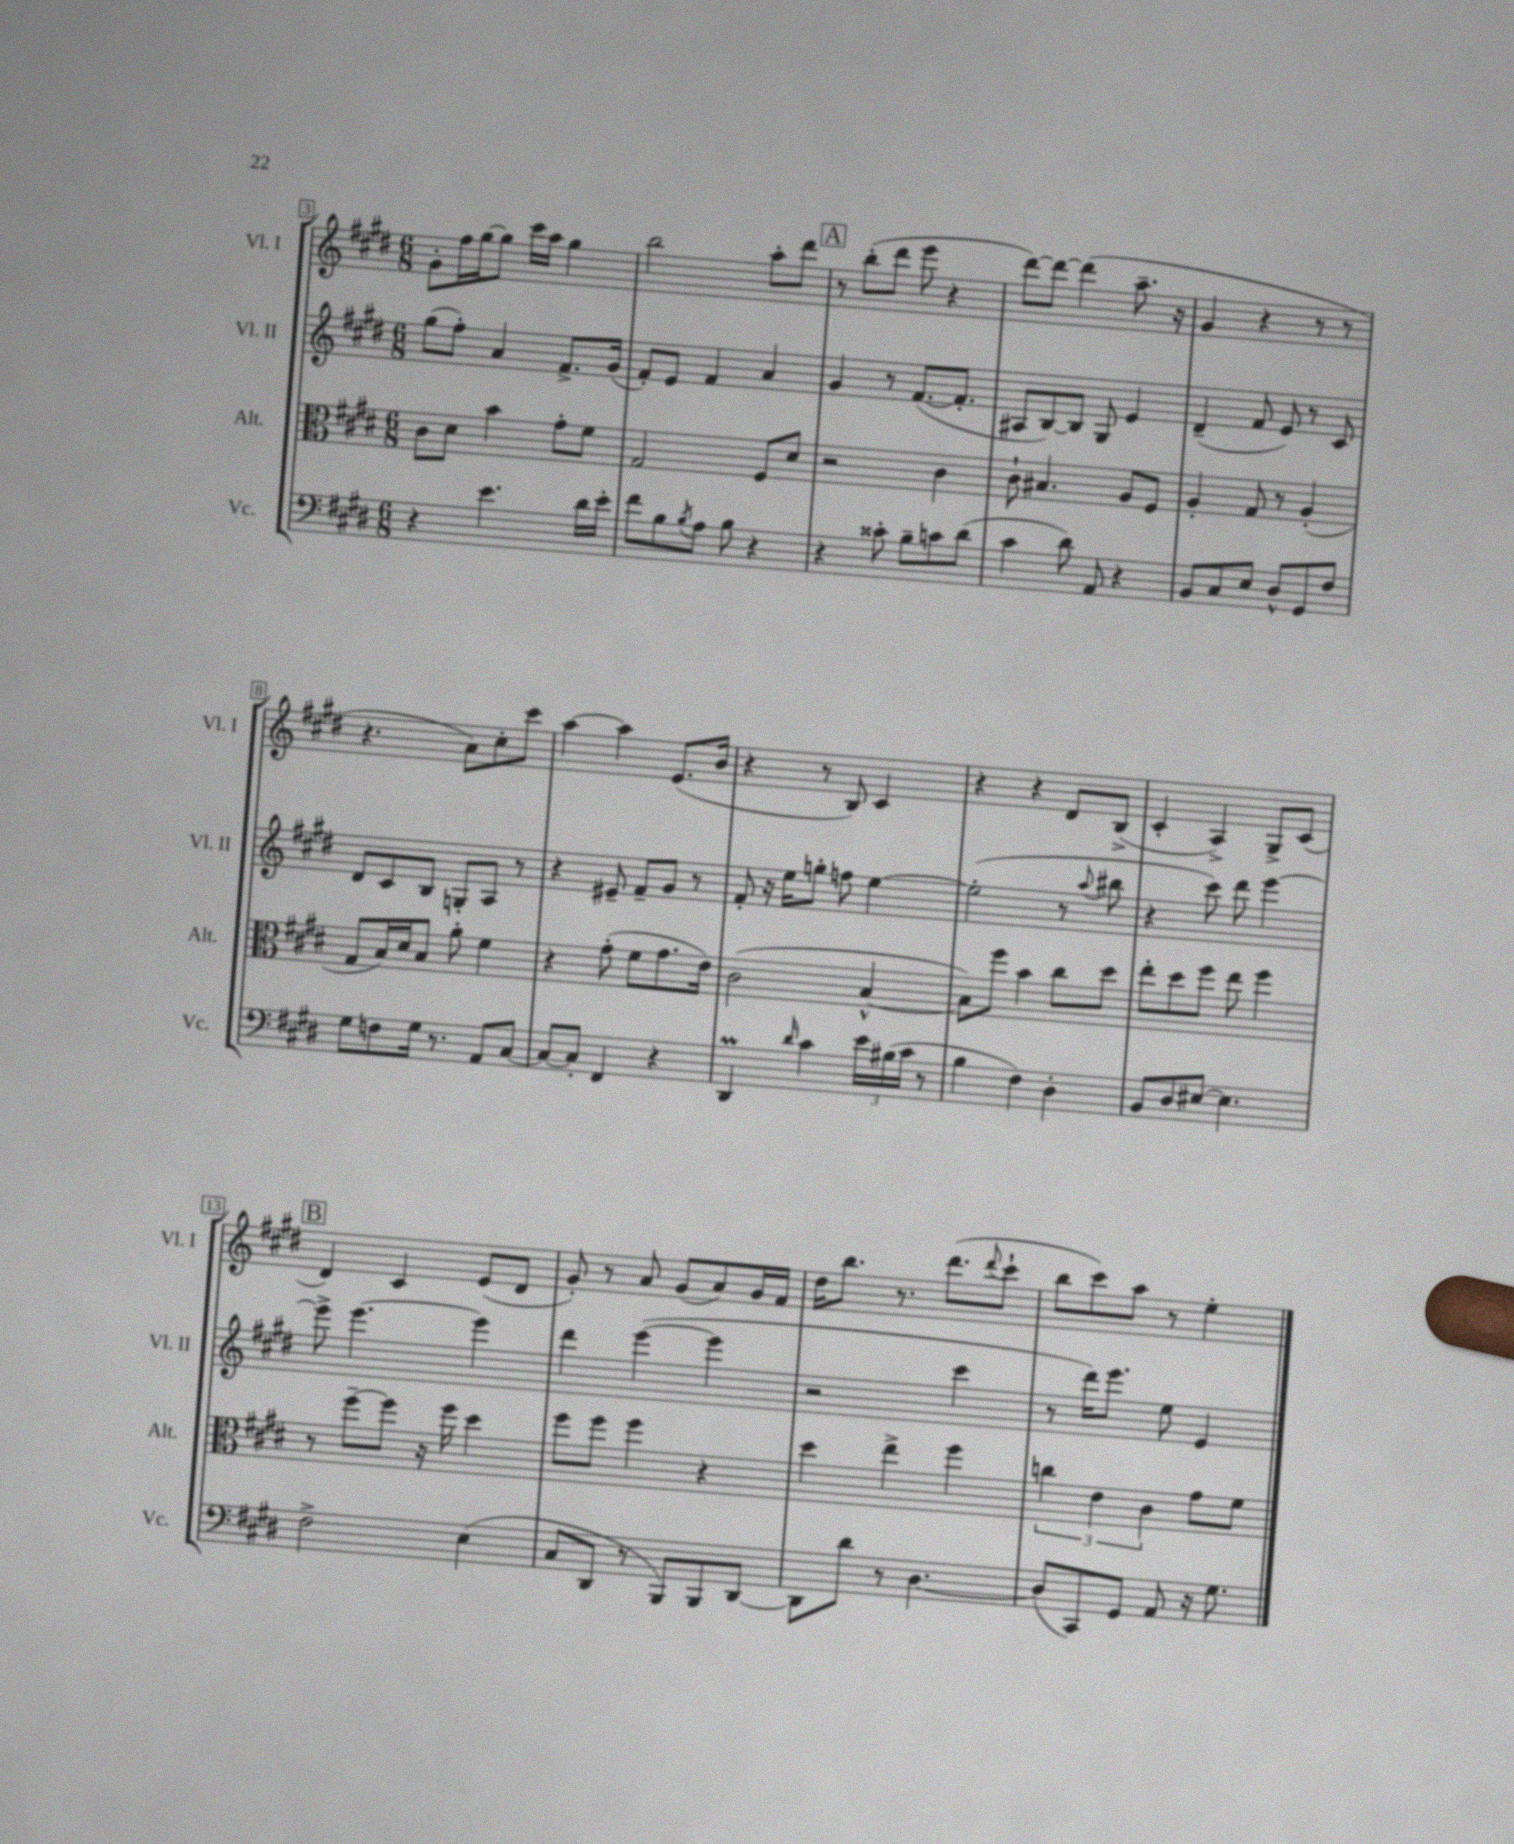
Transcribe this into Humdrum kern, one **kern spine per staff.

**kern	**kern	**kern	**kern
*staff4	*staff3	*staff2	*staff1
*clefF4	*clefC3	*clefG2	*clefG2
*k[f#c#g#d#]	*k[f#c#g#d#]	*k[f#c#g#d#]	*k[f#c#g#d#]
*M6/8	*M6/8	*M6/8	*M6/8
4r	8c#	(8gg#	8g#'
.	8d#	8ff#')	16ff#
.	.	.	[16gg#
4.e	4b	4a	8gg#]
.	.	.	16ccc#
.	.	.	16aa
.	8g#'	8.f#^	4gg#
16d#	8f#	.	.
16e'	.	(16g#	.
=	=	=	=
8f#	2G#	8f#')	2bb
8B	.	8e	.
8qB	.	.	.
8A	.	4f#	.
8B	.	.	.
4r	8F#	4a	8aa'
.	8d#	.	8ddd#
=	=	=	=
4r	2r	4g#	8r
.	.	.	(8bb'
8c##'	.	8r	8ddd#
8B~	.	([8.f#	8eee
8c	4c#	.	4r
.	.	8.f#']	.
(8d#	.	.	.
=	=	=	=
4c#	8c#`	8A#	[8ddd#)
.	4.B#	[8B)	8ddd#_
8d#)	.	8B]	(4ddd#]
8AA	.	8G#	.
4r	8A	4e	8.aa~
.	8F#	.	.
.	.	.	16r
=	=	=	=
8BB	4A'	(4d#~	4g#
8C#	.	.	.
8E	8G#	8f#	4r
8D#^^	8r	8e)	.
8GG#	(4A'	8r	8r
8F#	.	8c#	8r
=	=	=	=
8G#	8G#	8d#	4.r
8F	16B)	8c#	.
.	16d#	.	.
16G#	8B	8B	.
8.r	.	.	.
.	8a'	8G'	8a)
8AA	4f#	8A	8cc#'
[8C#	.	8r	8ccc#
=	=	=	=
8C#_	4r	4r	[4aa
8C#']	.	.	.
4FF#	(8g#'	8e#~	4aa]
.	8f#	8f#~	.
4r	8.g#	8g#	(8.e
.	.	8r	.
.	16e)	.	16b
=	=	=	=
4DD#	(2c#	8f#'	4r
.	.	16r	.
.	.	16ee	.
16qqd#	.	.	.
4c#	.	8gg'	8r
.	.	8ff	8B)
24e	[4B^^	[4ee	4c#
(24B#	.	.	.
24c#	.	.	.
8r	.	.	.
=	=	=	=
4B	8B])	(2ee']	4r
.	8ff#	.	.
4F#)	4b	.	4r
4D#'	8cc#	8r	8d#
.	.	8qqaa	.
.	8dd#	8bb#	(8B^
=	=	=	=
8BB	8ee'	4r	4c#'
8D#	8dd#	.	.
[8E#	8ff#	8ccc#)	4A^)
4.E#]	8ee	8ddd#	.
.	4ff#	[4eee	8G#^
.	.	.	(8c#
=	=	=	=
2F#^	8r	8eee^]	4d#)
.	[8ff#~	[4.eee	.
.	8ff#]	.	4c#
.	16r	.	.
.	16ff#	.	.
(4E	4dd#	4eee]	(8e
.	.	.	8d#
=	=	=	=
8C#	8ff#	4ddd#	8g#')
8DD#	8ff#	.	8r
8r	4ff#	([4eee	8a
8BBB)	.	.	(8g#
8BBB	4r	4eee]	8a)
[8DD#	.	.	16g#
.	.	.	16f#
=	=	=	=
8DD#]	4dd#	2r	16dd#
.	.	.	8.bb
8d#	.	.	.
8r	4ee^	.	8.r
[4.D#	.	.	.
.	.	.	(8.ddd#
.	4ff#	4ccc#	.
.	.	.	8qqddd#
.	.	.	8ccc#`
=	=	=	=
(8D#]	6cc	8r	8bb
8CC#)	.	16ddd#)	8ccc#)
.	6e	.	.
.	.	8.eee	.
8GG#	.	.	8aa
.	6c#	.	.
8AA	.	8ee	8r
16r	8g#	4e	4ee'
8.G#	.	.	.
.	8f#	.	.
==	==	==	==
*-	*-	*-	*-
